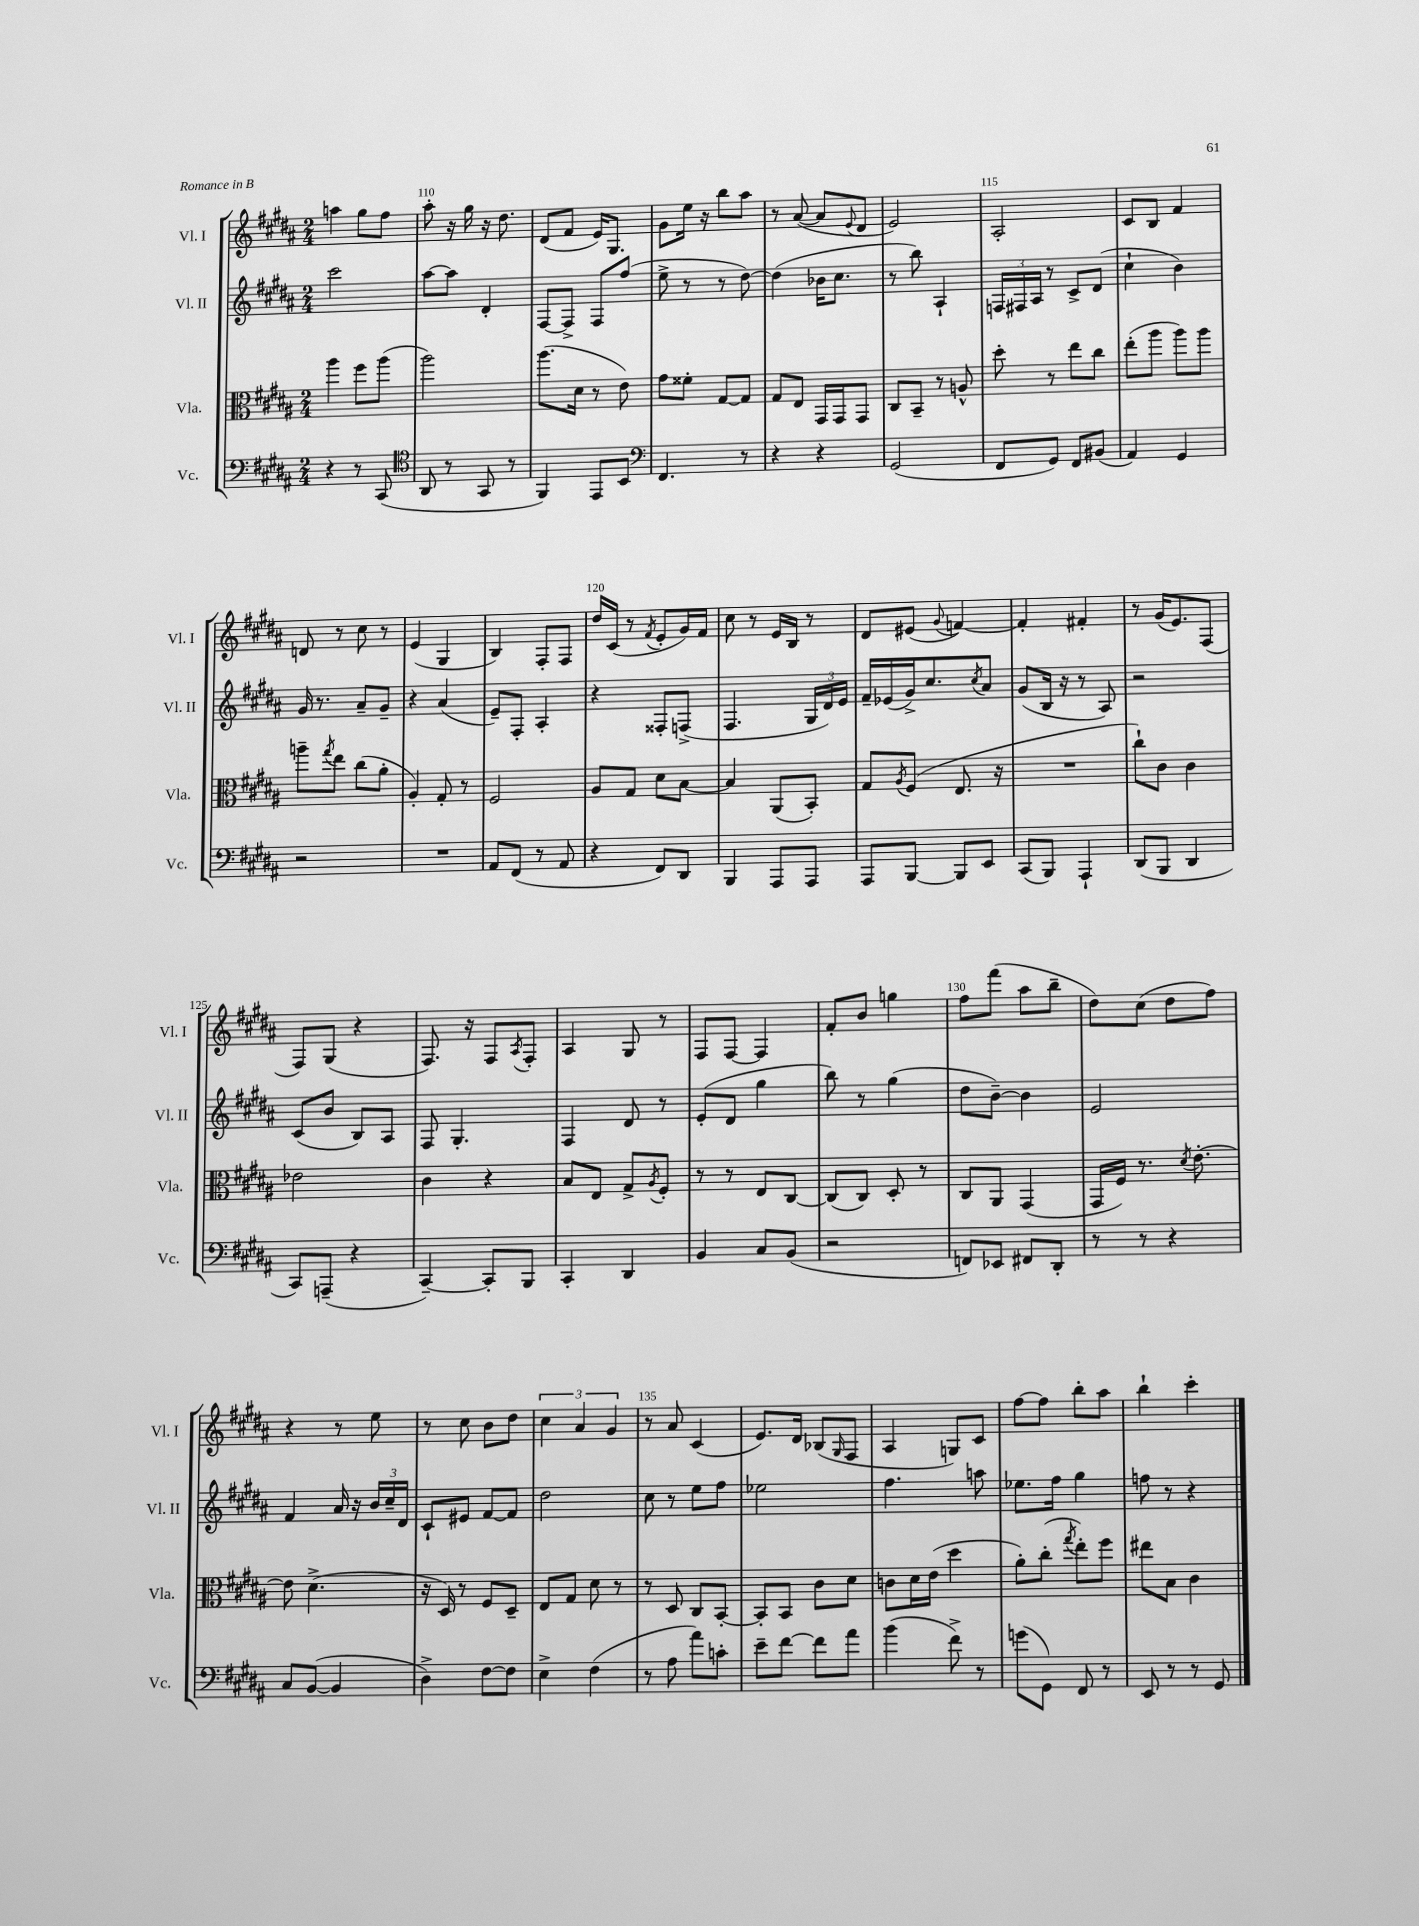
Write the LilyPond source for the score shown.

<<
\new StaffGroup <<
\new Staff = "s0" \with { instrumentName = "Vl. I" shortInstrumentName = "Vl. I" } {
    \clef treble \key b \major \numericTimeSignature \time 2/4
    a''4 gis''8 fis''8 |
    ais''8-. r16 gis''16 r16 dis''8. |
    dis'8( fis'8 e'16) gis8. |
    gis'8 e''16 r16 b''8 ais''8 |
    r8 ais'8~( ais'8 \appoggiatura { e'8 } dis'8 |
    e'2) |
    ais2-. |
    cis'8 b8 fis'4 |
    d'8 r8 cis''8 r8 |
    e'4( gis4 |
    b4) fis8-. fis8 |
    dis''16 cis'16( r8 \acciaccatura { fis'8 } e'8-. gis'16) fis'16 |
    cis''8 r8 e'16 b16 r8 |
    dis'8 eis'8( \appoggiatura { gis'8 } f'4~) |
    f'4-. fis'4-. |
    r8 gis'16( e'8.) fis8( |
    fis8) gis8( r4 |
    fis8.) r16 fis8 \acciaccatura { ais8 } fis8-. |
    ais4 gis8 r8 |
    fis8 fis8~ fis4 |
    fis'8-. b'8 g''4 |
    fis''8 fis'''8( ais''8 b''8-- |
    dis''8) cis''8( dis''8 fis''8) |
    r4 r8 e''8 |
    r8 cis''8 b'8 dis''8 |
    \tuplet 3/2 { cis''4 ais'4 gis'4 } |
    r8 ais'8 cis'4( |
    e'8.) dis'16 bes8( \grace { gis16 } fis8 |
    ais4 g8) cis'8 |
    fis''8~ fis''8 b''8-. ais''8 |
    b''4-! cis'''4-. \bar "|." |
}
\new Staff = "s1" \with { instrumentName = "Vl. II" shortInstrumentName = "Vl. II" } {
    \clef treble \key b \major \numericTimeSignature \time 2/4
    cis'''2 |
    ais''8~ ais''8 dis'4-. |
    fis8~ fis8-> fis8 fis''8( |
    e''8-> r8 r8 dis''8~) |
    dis''4( bes'16 cis''8. |
    r8 b''8) ais4-! |
    \tuplet 3/2 { f16 fis16 ais16 } r8 cis'8-> dis'8( |
    cis''4-! b'4) |
    gis'16 r8. ais'8-- gis'8-- |
    r4 ais'4( |
    e'8--) fis8-. ais4-. |
    r4 fisis8-. f8->( |
    fis4. \tuplet 3/2 { gis16 dis'16) e'16 } |
    fis'16-- ees'16( gis'16->) cis''8. \acciaccatura { cis''8 } ais'8 |
    gis'8( b16 r16 r8 ais8) |
    r2 |
    cis'8( b'8 b8) ais8 |
    fis8 gis4.-. |
    fis4 dis'8 r8 |
    e'8-.( dis'8 gis''4 |
    b''8) r8 gis''4( |
    dis''8 b'8~--) b'4 |
    e'2 |
    fis'4 ais'16 r16 \tuplet 3/2 { b'16 cis''16-- dis'16 } |
    cis'8-! eis'8 fis'8~ fis'8 |
    dis''2 |
    cis''8 r8 e''8 fis''8 |
    ees''2 |
    fis''4. a''8 |
    ees''8. fis''16 gis''4 |
    f''8 r8 r4 \bar "|." |
}
\new Staff = "s2" \with { instrumentName = "Vla." shortInstrumentName = "Vla." } {
    \clef alto \key b \major \numericTimeSignature \time 2/4
    ais''4 fis''8 ais''8( |
    ais''2) |
    ais''8.( dis'16 r8 e'8) |
    gis'8 fisis'8-. gis8~ gis8 |
    gis8 e8 gis,16 gis,16 gis,8 |
    cis8 b,8-- r8 a8-^ |
    dis''8-. r8 e''8 cis''8 |
    e''8-.( ais''8 ais''8) ais''8 |
    a''8-- \acciaccatura { gis''8 } e''8 cis''8( ais'8-. |
    ais4-.) gis8-. r8 |
    fis2 |
    ais8 gis8 dis'8 b8~ |
    b4 ais,8( b,8-.) |
    gis8 \acciaccatura { ais8 } fis8( e8. r16 |
    R2 |
    cis''8-!) cis'8 cis'4 |
    ees'2 |
    cis'4 r4 |
    b8 e8 gis8-> \acciaccatura { ais8 } fis8-. |
    r8 r8 e8 cis8~ |
    cis8( cis8) dis8-. r8 |
    cis8 ais,8 gis,4( |
    gis,16 fis16) r8. \acciaccatura { dis'8 } e'8.~-. |
    e'8 dis'4.->( |
    r16 dis16) r8 fis8 dis8-- |
    e8 gis8 dis'8 r8 |
    r8 dis8 cis8 b,8~-. |
    b,8-. b,8 cis'8 dis'8 |
    c'8 dis'16 e'16( dis''4 |
    ais'8-.) cis''8-.( \acciaccatura { gis''8 } e''8-.) fis''8 |
    eis''8 b8 cis'4 \bar "|." |
}
\new Staff = "s3" \with { instrumentName = "Vc." shortInstrumentName = "Vc." } {
    \clef bass \key b \major \numericTimeSignature \time 2/4
    r4 r8 cis,8( |
    \clef tenor ais,8 r8 gis,8 r8 |
    fis,4) e,8 b,8 |
    \clef bass fis,4. r8 |
    r4 r4 |
    gis,2( |
    fis,8 gis,8) fis,8 bis,8( |
    ais,4) gis,4 |
    r2 |
    R2 |
    ais,8 fis,8( r8 ais,8 |
    r4 fis,8) dis,8 |
    b,,4 ais,,8 ais,,8 |
    ais,,8 b,,8~ b,,8 e,8 |
    cis,8( b,,8) ais,,4-! |
    dis,8( b,,8 dis,4 |
    cis,8) a,,8--( r4 |
    cis,4~--) cis,8-. b,,8 |
    cis,4-. dis,4 |
    b,4 cis8 b,8( |
    r2 |
    f,8) ees,8 fis,8 dis,8-. |
    r8 r8 r4 |
    cis8 b,8~( b,4 |
    dis4->) fis8~ fis8 |
    e4-> fis4( |
    r8 ais8 ais'8) c'8-. |
    e'8-- fis'8~ fis'8 ais'8 |
    b'4( fis'8->) r8 |
    g'8( gis,8) fis,8 r8 |
    e,8 r8 r8 gis,8 \bar "|." |
}
>>
>>
\layout { \context { \Score currentBarNumber = #109 \override BarNumber.break-visibility = ##(#f #t #t) barNumberVisibility = #(every-nth-bar-number-visible 5) } }
